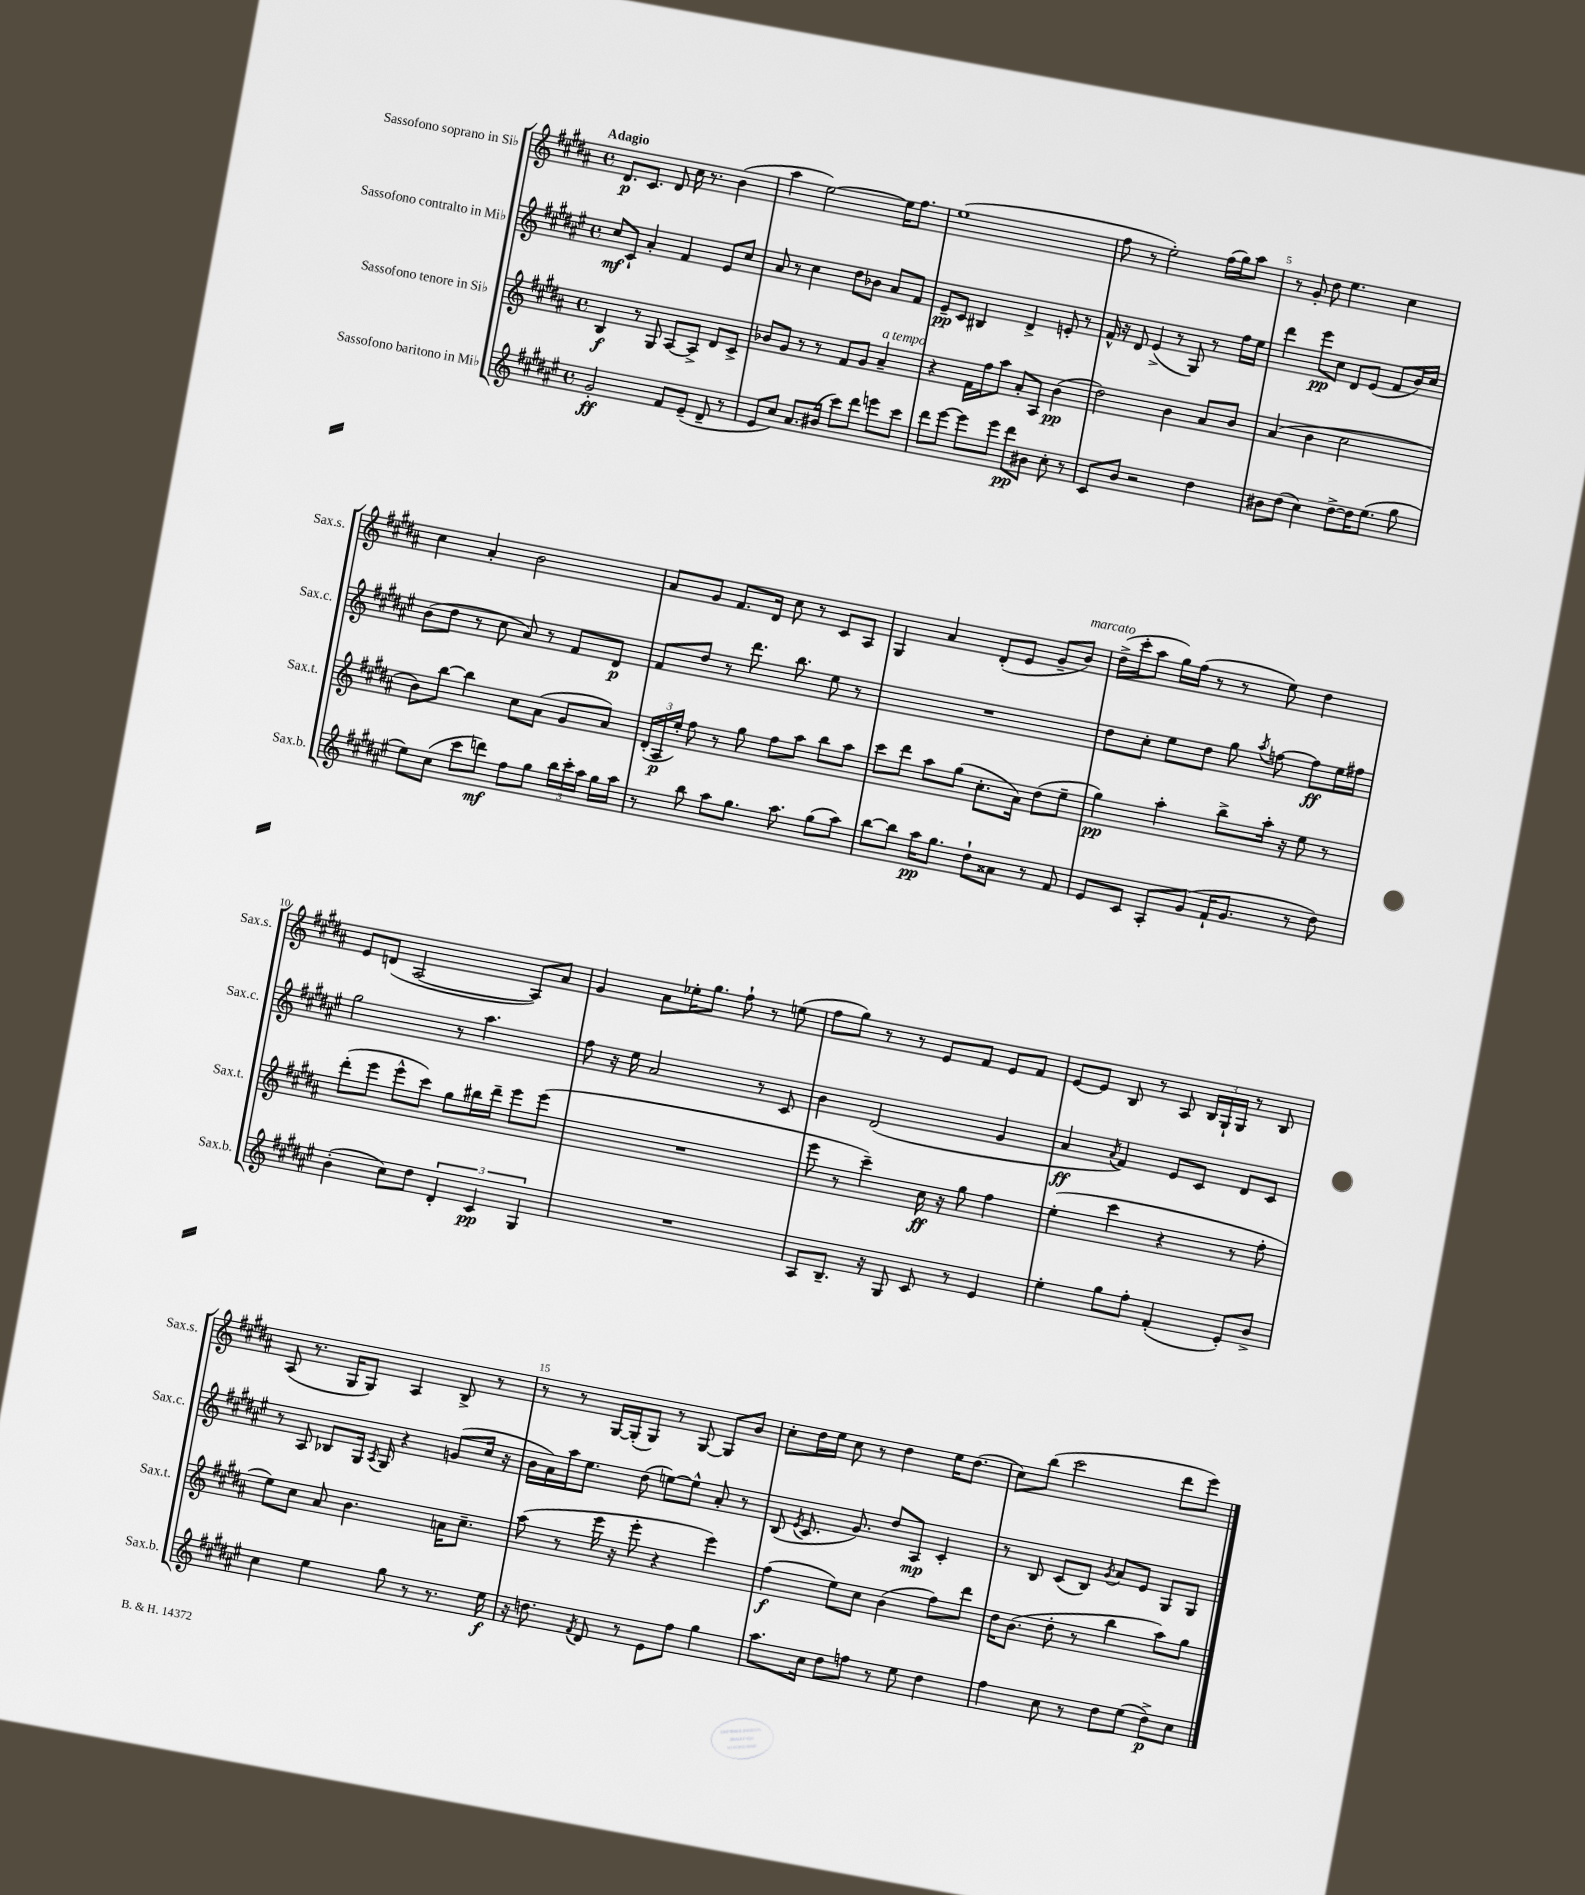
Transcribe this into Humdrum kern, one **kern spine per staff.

**kern	**dynam	**kern	**dynam	**kern	**dynam	**kern	**dynam
*part4	*part4	*part3	*part3	*part2	*part2	*part1	*part1
*staff4	*staff4	*staff3	*staff3	*staff2	*staff2	*staff1	*staff1
*I"Sassofono baritono in Mi♭	*	*I"Sassofono tenore in Si♭	*	*I"Sassofono contralto in Mi♭	*	*I"Sassofono soprano in Si♭	*
*I'Sax.b.	*	*I'Sax.t.	*	*I'Sax.c.	*	*I'Sax.s.	*
*clefG2	*	*clefG2	*	*clefG2	*	*clefG2	*
*k[f#c#g#d#a#e#]	*	*k[f#c#g#d#a#]	*	*k[f#c#g#d#a#e#]	*	*k[f#c#g#d#a#]	*
*M4/4	*	*M4/4	*	*M4/4	*	*M4/4	*
*met(c)	*	*met(c)	*	*met(c)	*	*met(c)	*
=1	=1	=1	=1	=1	=1	=1	=1
!	!	!	!	!	!	!LO:TX:a:B:t=Adagio	!
2g#'/	ff	4B/	f	8cc#/L	mf	8.d#/L	p
.	.	.	.	8c#`/J	.	.	.
.	.	.	.	.	.	8.c#/J	.
.	.	8r	.	4a#'/	.	.	.
.	.	8G#/	.	.	.	8d#/	.
8f#/L	.	[8A#/L	.	4f#/	.	16cc#\	.
.	.	.	.	.	.	8.r	.
(8e#~/J	.	8A#^/J]	.	.	.	.	.
8d#~/	.	8d#/L	.	8e#/L	.	(4b\	.
8r	.	8c#^/J	.	8cc#/J	.	.	.
=2	=2	=2	=2	=2	=2	=2	=2
8e#/L	.	8b-X/L	.	8a#/	.	4aa#\	.
8cc#/J)	.	8g#/J	.	8r	.	.	.
8.a#/L	.	8r	.	4cc#\	.	[2ee\)	.
.	.	8r	.	.	.	.	.
(16b#X/Jk	.	.	.	.	.	.	.
8ccc#\L)	.	8f#/L	.	8dd#\L	.	.	.
8ddd#\J	.	8g#/J	.	8b-X\J	.	.	.
!	!	!LO:TX:a:i:t=a tempo	!	!	!	!	!
8eeen\L	.	4a#~/	.	8a#/L	.	16ee\KL]	.
.	.	.	.	.	.	8.ff#\J	.
8ccc#\J	.	.	.	8f#/J	.	.	.
=3	=3	=3	=3	=3	=3	=3	=3
8ddd#\L	.	4r	.	8e#~/L	pp	(1ee	.
[8eee#\J	.	.	.	8c#/J	.	.	.
8eee#\L]	.	16f#\LL	.	4B#X/	.	.	.
.	.	16ff#\J	.	.	.	.	.
8eee#\J	.	8aa#\J	.	.	.	.	.
8ddd#\L	pp	8a#'/L	.	4d#^/	.	.	.
8b#X\J	.	8A#/J	.	.	.	.	.
8cc#'\	.	(4b\	pp	8en'/	.	.	.
8r	.	.	.	8r	.	.	.
=4	=4	=4	=4	=4	=4	=4	=4
8c#/L	.	2dd#\)	.	16f#^^/	.	8ff#\	.
.	.	.	.	16r	.	.	.
8b/J	.	.	.	8d#/	.	8r	.
2r	.	.	.	(4e#^/	.	2ee'\)	.
.	.	4b\	.	8r	.	.	.
.	.	.	.	8G#/)	.	.	.
4dd#\	.	8a#/L	.	8r	.	(16ff#\LL	.
.	.	.	.	.	.	16gg#\J)	.
.	.	8b/J	.	16ff#\LL	.	8aa#\J	.
.	.	.	.	16ee#\JJ	.	.	.
=5	=5	=5	=5	=5	=5	=5	=5
8b#X\L	.	(4a#/	.	4ddd#\	.	8r	.
(8dd#\J	.	.	.	.	.	8g#'/	.
4cc#\)	.	4b\	.	8eee#\L	pp	8dd#\	.
.	.	.	.	8cc#\J	.	4.ee\	.
[8dd#^\L	.	2cc#\	.	8d#/L	.	.	.
16dd#\K]	.	.	.	(8e#/J	.	.	.
(8.ee#\J	.	.	.	.	.	.	.
.	.	.	.	8f#/L	.	4cc#\	.
8gg#\	.	.	.	16b/L)	.	.	.
.	.	.	.	16cc#/JJ	.	.	.
!!LO:LB:g=z
=6	=6	=6	=6	=6	=6	=6	=6
8ee#\L)	.	8b\L)	.	(8b\L	.	4cc#\	.
(8cc#\J	.	[8bb\J	.	8dd#\J	.	.	.
8ccc#\L	.	4bb\]	.	8r	.	4a#'/	.
8dddn\J)	mf	.	.	8cc#\	.	.	.
8ff#\L	.	8cc#\L	.	8a#/)	.	2b\	.
8gg#\J	.	(8a#\J	.	8r	.	.	.
24bb\LL	.	8g#/L	.	8f#/L	.	.	.
24ccc#'\	.	.	.	.	.	.	.
24aa#\JJ	.	.	.	.	.	.	.
16gg#\LL	.	8a#/J)	.	8d#/J	p	.	.
16aa#\JJ	.	.	.	.	.	.	.
=7	=7	=7	=7	=7	=7	=7	=7
8r	.	(24d#'/LL	.	8f#/L	.	8a#/L	.
.	.	24A#/	p	.	.	.	.
.	.	24ee'/JJ)	.	.	.	.	.
8bb\	.	8ff#\	.	8dd#/J	.	8g#/J	.
8aa#\L	.	8r	.	8r	.	8.f#/L	.
8.gg#\J	.	8gg#\	.	8.ddd#\	.	.	.
.	.	.	.	.	.	16d#/Jk	.
.	.	8ff#\L	.	.	.	8cc#\	.
8.aa#\	.	.	.	8.bb\	.	.	.
.	.	8aa#\J	.	.	.	8r	.
(8gg#\L	.	8bb\L	.	8ee#\	.	8c#/L	.
8aa#\J)	.	8aa#\J	.	8r	.	8A#/J	.
=8	=8	=8	=8	=8	=8	=8	=8
[8bb\L	.	8ccc#\L	.	1r	.	4G#/	.
8bb\J]	.	8ddd#\J	.	.	.	.	.
16aa#\KL	pp	8aa#\L	.	.	.	4a#/	.
8.gg#\J	.	.	.	.	.	.	.
.	.	(8gg#\J	.	.	.	.	.
8dd#`\L	.	8.cc#'\L	.	.	.	(8d#'/L	.
8a##X\J	.	.	.	.	.	8e/J	.
.	.	16a#\Jk)	.	.	.	.	.
8r	.	(8dd#\L	.	.	.	8g#~/L	.
!	!	!	!	!	!	!LO:TX:a:i:t=marcato	!
8f#/	.	8ee~\J	.	.	.	8b/J)	.
=9	=9	=9	=9	=9	=9	=9	=9
8e#/L	.	4gg#\)	pp	8dd#\L	.	(16dd#^\LL	.
.	.	.	.	.	.	16ccc#'\J	.
8c#/J	.	.	.	8cc#'\J	.	8aa#\J	.
8A#'/L	.	4aa#'\	.	8ee#\L	.	16gg#\LL)	.
.	.	.	.	.	.	(16ff#\JJ	.
(8g#/J	.	.	.	8dd#\J	.	8r	.
16f#`/KL	.	8bb^\L	.	8gg#\	.	8r	.
8.g#/J	.	.	.	.	.	.	.
.	.	.	.	8qaa#/	.	.	.
.	.	16aa#'\Jk	.	[8ffn\	.	8ee\)	.
.	.	16r	.	.	.	.	.
8r	.	8ee\	.	8ff\L]	ff	4dd#\	.
8dd#\)	.	8r	.	16ee#\L	.	.	.
.	.	.	.	16ff#X\JJ	.	.	.
!!LO:LB:g=z
=10	=10	=10	=10	=10	=10	=10	=10
(4b'\	.	(8ddd#'\L	.	2gg#\	.	8e/L	.
.	.	8eee\J	.	.	.	(8dn/J	.
8cc#\L)	.	8eee^^\L	.	.	.	[2A#/	.
8dd#\J	.	8ccc#\J)	.	.	.	.	.
6d#'/	.	8gg#\L	.	8r	.	.	.
.	.	16bb#X\L	.	4.aa#\	.	.	.
6c#/	pp	.	.	.	.	.	.
.	.	16ddd#~\JJ	.	.	.	.	.
.	.	8eee\L	.	.	.	8A#/L])	.
6G#/	.	.	.	.	.	.	.
.	.	(8eee\J	.	.	.	8a#/J	.
=11	=11	=11	=11	=11	=11	=11	=11
1r	.	1r	.	8ff#\	.	4g#/	.
.	.	.	.	16r	.	.	.
.	.	.	.	16ee#\	.	.	.
.	.	.	.	2a#/	.	8a#\L	.
.	.	.	.	.	.	16ee-X'\K	.
.	.	.	.	.	.	8.gg#\J	.
.	.	.	.	.	.	8ff#`\	.
.	.	.	.	8r	.	8r	.
.	.	.	.	8c#/	.	(8een\	.
=12	=12	=12	=12	=12	=12	=12	=12
8A#/L	.	8eee\	.	4b\	.	8ff#\L	.
8.B~/J	.	8r	.	.	.	8gg#\J)	.
.	.	4ccc#~\)	.	(2d#/	.	8r	.
16r	.	.	.	.	.	.	.
8G#/	.	.	.	.	.	8r	.
8c#/	.	16cc#\	ff	.	.	8e/L	.
.	.	16r	.	.	.	.	.
8r	.	8gg#\	.	.	.	8f#/J	.
4e#/	.	4ff#\	.	4g#/	.	8e/L	.
.	.	.	.	.	.	8f#/J	.
=13	=13	=13	=13	=13	=13	=13	=13
4ee#'\	.	(4ee'\	.	4a#/	ff	[8e/L	.
.	.	.	.	.	.	8e/J]	.
.	.	.	.	8qa#/	.	.	.
8gg#\L	.	4ccc#\	.	4f#/)	.	8B/	.
8ff#'\J	.	.	.	.	.	8r	.
(4f#'/	.	4r	.	8e#/L	.	8A#/	.
.	.	.	.	8c#/J	.	24B/LL	.
.	.	.	.	.	.	24G#`/	.
.	.	.	.	.	.	24G#/JJ	.
8e#'/L)	.	8r	.	8d#/L	.	8r	.
8b^/J	.	8ff#'\	.	8c#/J	.	8B/	.
!!LO:LB:g=z
=14	=14	=14	=14	=14	=14	=14	=14
4cc#\	.	8ee\L)	.	8r	.	(8A#/	.
.	.	8cc#\J	.	8A#/	.	8.r	.
4ee#\	.	8a#/	.	8B-X/L	.	.	.
.	.	.	.	.	.	16G#/KL	.
.	.	4.b\	.	16G#/Jk	.	8G#/J)	.
.	.	.	.	8qA#/	.	.	.
.	.	.	.	16G#/	.	.	.
8gg#\	.	.	.	4r	.	4A#/	.
8r	.	.	.	.	.	.	.
8.r	.	16an\KL	.	(8gn/L	.	8B^/	.
.	.	8.cc#~\J	.	.	.	.	.
.	.	.	.	16cc#/Jk	.	8r	.
16ee#\	f	.	.	16r	.	.	.
=15	=15	=15	=15	=15	=15	=15	=15
16r	.	(8aa#\	.	16b\LL	.	8r	.
8.ddn\	.	.	.	16a#\)	.	.	.
.	.	8r	.	16aa#\J	.	8r	.
.	.	.	.	8.ee#\J	.	.	.
8qf#/	.	.	.	.	.	.	.
8d#/	.	16eee\	.	.	.	[16G#/LL	.
.	.	16r	.	.	.	(16G#'/J]	.
8r	.	8eee'\	.	(8dd#\	.	8G#/J)	.
8e#\L	.	4r	.	[8een\L)	.	8r	.
8ff#\J	.	.	.	8ee^^\J]	.	[8G#/	.
4gg#\	.	4eee\)	.	8a#'/	.	8G#/L]	.
.	.	.	.	8r	.	8b/J	.
=16	=16	=16	=16	=16	=16	=16	=16
8.aa#\L	.	(4ff#\	f	(8B/	.	8cc#'\L	.
.	.	.	.	8qe#/	.	.	.
.	.	.	.	8.c#/	.	16dd#\L	.
16cc#\Jk	.	.	.	.	.	16ee\JJ	.
8dd#\L	.	8ee\L)	.	.	.	8cc#\	.
.	.	.	.	8.g#/)	.	.	.
8ffn\J	.	8cc#\J	.	.	.	8r	.
8r	.	(4b\	.	8dd#/L	.	4dd#\	.
8ee#\	.	.	.	8A#/J	mp	.	.
4dd#\	.	8ff#\L)	.	4c#'/	.	16ee\KL	.
.	.	.	.	.	.	(8.dd#\J	.
.	.	8ddd#\J	.	.	.	.	.
=17	=17	=17	=17	=17	=17	=17	=17
4ff#\	.	16dd#\KL	.	8r	.	8cc#\L)	.
.	.	(8.b\J	.	.	.	.	.
.	.	.	.	8B/	.	(8bb\J	.
8cc#\	.	8dd#'\	.	(8c#/L	.	2ccc#\	.
8r	.	8r	.	8B/J)	.	.	.
.	.	.	.	8qg#/	.	.	.
8dd#\L	.	4bb\	.	8a#/L	.	.	.
(8ee#\J	.	.	.	8e#/J	.	.	.
8dd#^\L)	p	8aa#\L)	.	8G#/L	.	8ddd#\L	.
8cc#\J	.	8gg#\J	.	8G#/J	.	8eee\J)	.
==	==	==	==	==	==	==	==
*-	*-	*-	*-	*-	*-	*-	*-
